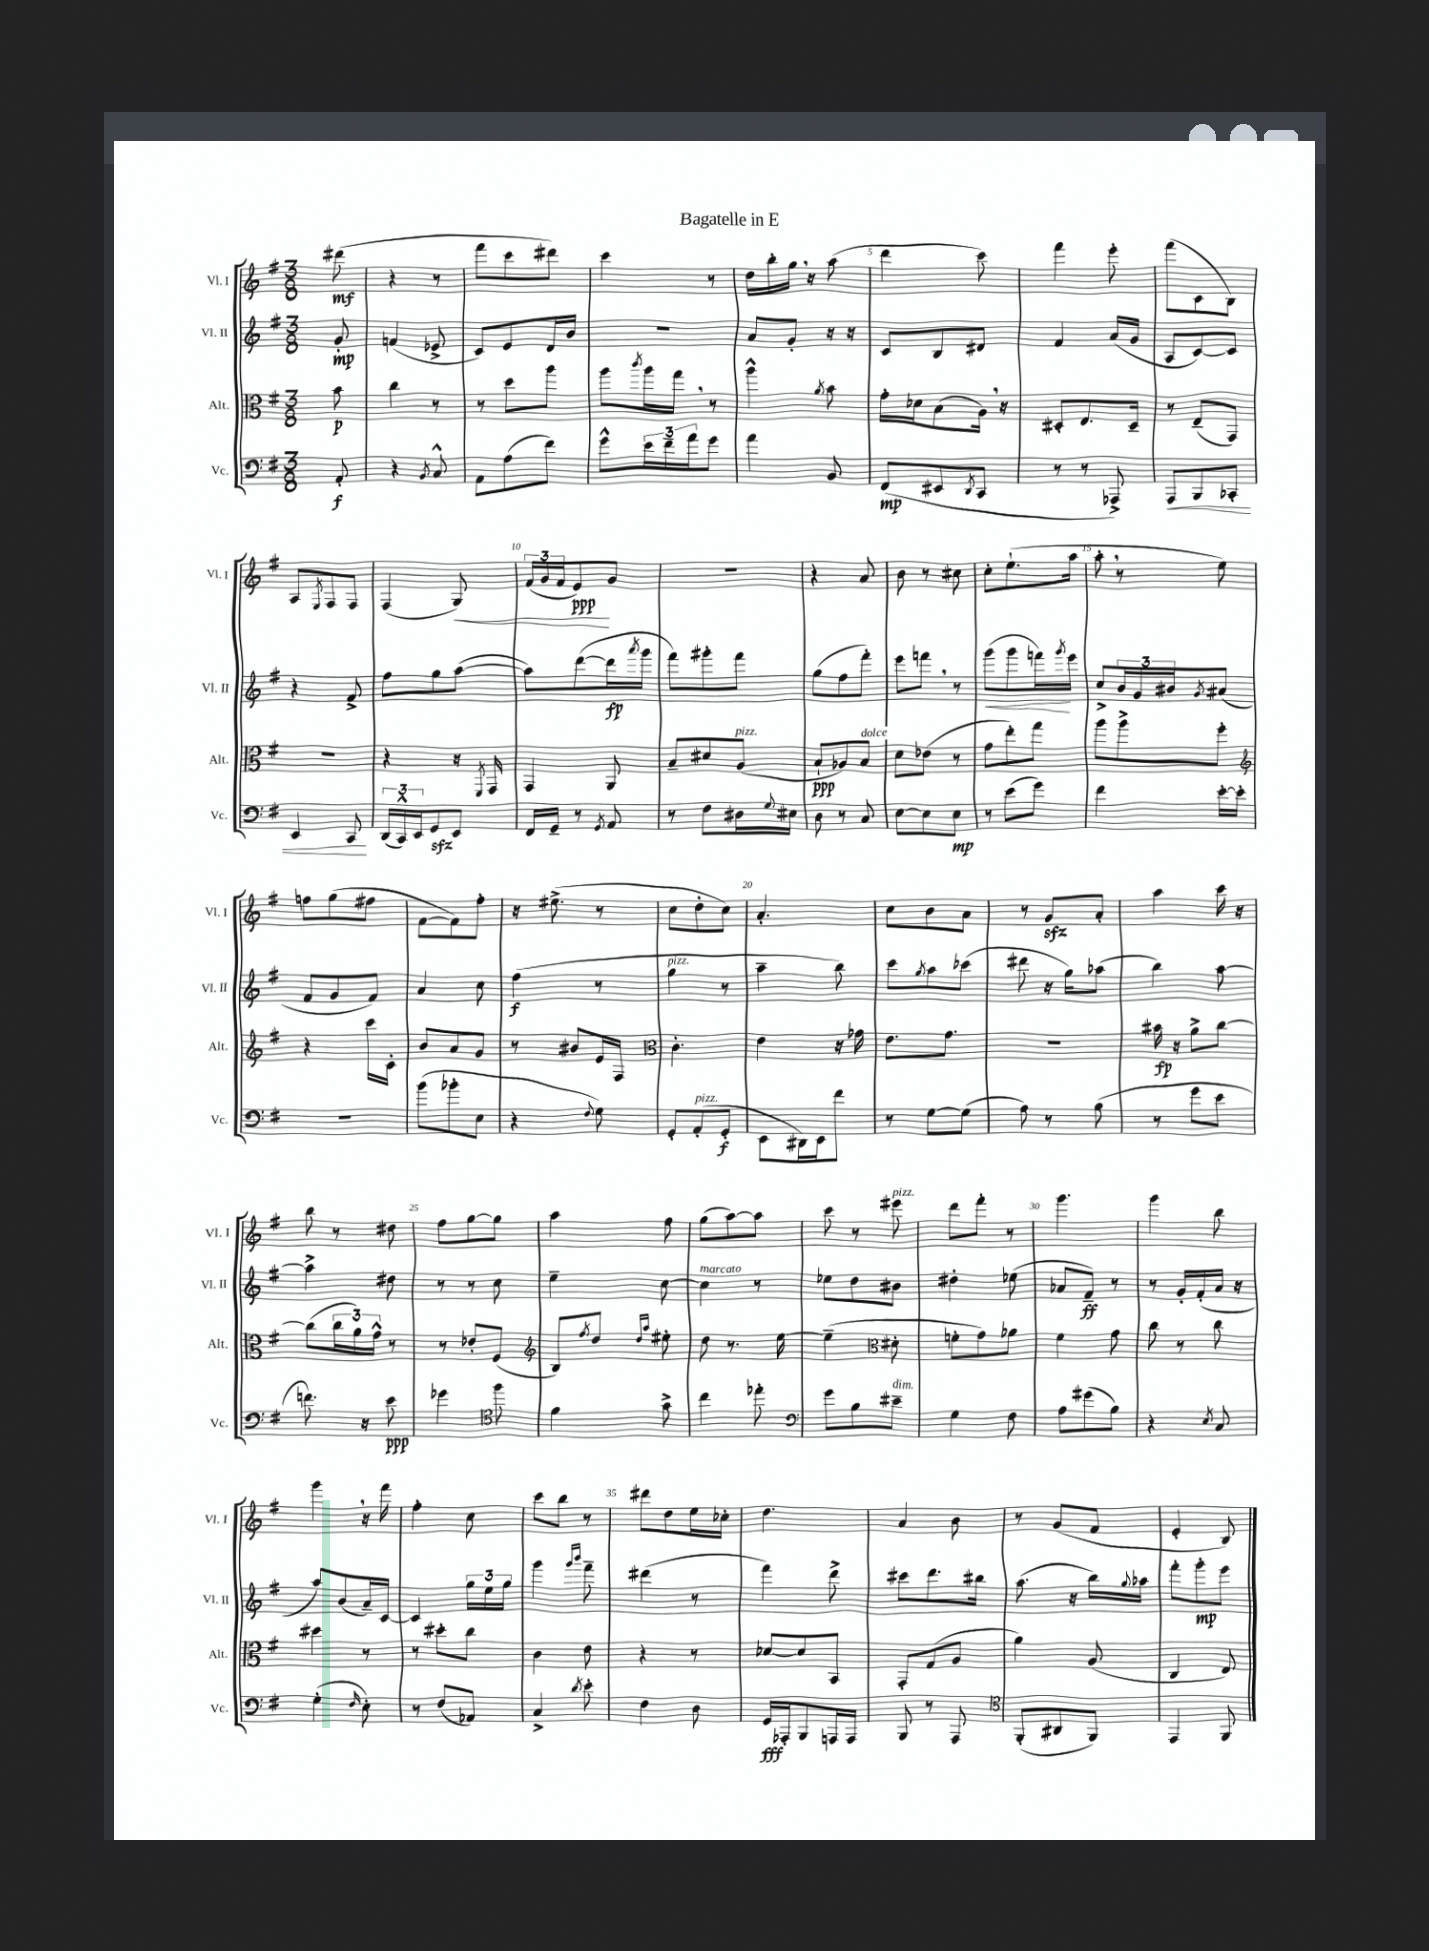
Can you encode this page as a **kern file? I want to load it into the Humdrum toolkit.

**kern	**dynam	**kern	**dynam	**kern	**dynam	**kern	**dynam
*part4	*part4	*part3	*part3	*part2	*part2	*part1	*part1
*staff4	*staff4	*staff3	*staff3	*staff2	*staff2	*staff1	*staff1
*I"Vc.	*	*I"Alt.	*	*I"Vl. II	*	*I"Vl. I	*
*I'Vc.	*	*I'Alt.	*	*I'Vl. II	*	*I'Vl. I	*
*clefF4	*	*clefC3	*	*clefG2	*	*clefG2	*
*k[f#]	*	*k[f#]	*	*k[f#]	*	*k[f#]	*
*M3/8	*	*M3/8	*	*M3/8	*	*M3/8	*
=	=	=	=	=	=	=	=
8AA'/	f	8b\	p	8g'/	mp	(8ddd#X\	mf
=1	=1	=1	=1	=1	=1	=1	=1
4r	.	4cc\	.	(4fn/	.	4r	.
8qBB/	.	.	.	.	.	.	.
8C^^/	.	8r	.	8e-X^/	.	8r	.
=2	=2	=2	=2	=2	=2	=2	=2
8AA\L	.	8r	.	8c/L)	.	8fff#\L	.
(8A\	.	8dd\L	.	8e/	.	8ccc\	.
8f#\J)	.	8aa\J	.	16d/L	.	8ddd#X\J)	.
.	.	.	.	16b/JJ	.	.	.
=3	=3	=3	=3	=3	=3	=3	=3
8g^^\L	.	8aa\L	.	4.r	.	4ccc\	.
.	.	8qccc/	.	.	.	.	.
24e\L	.	16aa\L	.	.	.	.	.
24f#~\	.	.	.	.	.	.	.
.	.	16gg,\JJ	.	.	.	.	.
24a\J	.	.	.	.	.	.	.
8g\J	.	8r	.	.	.	8r	.
=4	=4	=4	=4	=4	=4	=4	=4
4a\	.	4aa^^\	.	8a/L	.	16dd\LL	.
.	.	.	.	.	.	16bb'\	.
.	.	.	.	8g'/J	.	16gg,\JJ	.
.	.	.	.	.	.	16r	.
.	.	8qa/	.	.	.	.	.
8BB/	.	8b\	.	16r	.	(8aa\	.
.	.	.	.	16r	.	.	.
=5	=5	=5	=5	=5	=5	=5	=5
(8FF#/L	mp	16g'\LL	.	8c/L	.	4ddd\	.
.	.	16d-X\J	.	.	.	.	.
8EE#X/	.	(8B\	.	8B/	.	.	.
8qDD/	.	.	.	.	.	.	.
8CC/J	.	16A,\Jk)	.	8d#X/J	.	8ccc\)	.
.	.	16r	.	.	.	.	.
=6	=6	=6	=6	=6	=6	=6	=6
8r	.	8D#X'/L	.	4f#/	.	4fff#\	.
8r	.	8.E/	.	.	.	.	.
8AAA-X^/)	.	.	.	(16a/LL	.	8eee'\	.
.	.	16D#~/Jk	.	16g/JJ	.	.	.
=7	=7	=7	=7	=7	=7	=7	=7
!	!LO:HP:b	!	!	!	!	!	!
8AAA/L	<	8r	.	8A/L	.	(8fff#\L	.
8BBB/	.	(8E~/L	.	[8c/)	.	8c\	.
8CC-X'/J	.	8GG/J)	.	8c/J]	.	8B\J)	.
!!LO:LB:g=z
=8	=8	=8	=8	=8	=8	=8	=8
4EE/	.	4.r	.	4r	.	8A/L	.
.	.	.	.	.	.	8qE/	.
.	.	.	.	.	.	8F#/	.
8CC/	.	.	.	8f#^/	.	8F#/J	.
.	[	.	.	.	.	.	.
=9	=9	=9	=9	=9	=9	=9	=9
(24DD/LL	.	4r	.	8ff#\L	.	(4F#/	.
24CC^^/)	.	.	.	.	.	.	.
24EE/J	.	.	.	.	.	.	.
8GGzz/	.	.	.	8gg\	.	.	.
!	!	!	!	!	!	!	!LO:HP:b
8EE/J	.	16r	.	([8aa\J	.	8G/)	<
.	.	8qFF#/	.	.	.	.	.
.	.	16GG/	.	.	.	.	.
=10	=10	=10	=10	=10	=10	=10	=10
16FF#/LL	.	4GG/	.	8aa\L])	.	(24f#/LL	.
.	.	.	.	.	.	24g/	.
16GG~/JJ	.	.	.	.	.	.	.
.	.	.	.	.	.	24f#/J	.
8r	.	.	.	([8ddd\	.	8e/)	ppp
8qGG/	.	.	.	.	.	.	.
8AA/	.	8AA/	.	16ddd\L]	fp	8g/J	[
.	.	.	.	8qaaa/	.	.	.
.	.	.	.	16ggg\JJ	.	.	.
=11	=11	=11	=11	=11	=11	=11	=11
8r	.	8B~/L	.	8fff#\L)	.	4.r	.
8F#\L	.	8d#X/	.	8ggg#X'\	.	.	.
!	!	!LO:TX:a:i:t=pizz.	!	!	!	!	!
16D#X\L	.	(8A/J	.	8fff#\J	.	.	.
8qqG/	.	.	.	.	.	.	.
16E#X\JJ	.	.	.	.	.	.	.
=12	=12	=12	=12	=12	=12	=12	=12
8D\	.	8B`/L	ppp	(8gg\L	.	4r	.
8r	.	8A-X/)	.	8ff#\	.	.	.
!	!	!LO:TX:a:i:t=dolce	!	!	!	!	!
8C/	.	8B/J	.	8fff#'\J)	.	8a/	.
=13	=13	=13	=13	=13	=13	=13	=13
[8E\L	.	8d\L	.	8eee\L	.	8b\	.
8E\]	.	(8e-X\J	.	8fffn,\J	.	8r	.
8E\J	mp	8r	.	8r	.	8cc#X\	.
=14	=14	=14	=14	=14	=14	=14	=14
!	!	!	!	!	!LO:HP:b	!	!
8r	.	8g\L	.	(8ggg\L	<	8cc'\L	.
(8e\L	.	8ee'\)	.	8ggg\	.	(8.ee`\	.
8g\J)	.	8gg\J	.	16fffn\L)	.	.	.
.	.	.	.	8qggg/	.	.	.
.	.	.	.	16eee\JJ	[	16aa\Jk	.
=15	=15	=15	=15	=15	=15	=15	=15
4f#\	.	8aa\L	.	8cc^/L	.	8aa',\	.
.	.	8aa^\	.	24b/L	.	8r	.
.	.	.	.	24g/	.	.	.
.	.	.	.	24b#X/J	.	.	.
.	.	.	.	8qg/	.	.	.
[16e'\LL	.	8ff#'\J	.	(8a#X/J	.	8ee\)	.
16e'\JJ]	.	.	.	.	.	.	.
!!LO:LB:g=z
=16	=16	=16	=16	=16	=16	=16	=16
*	*	*clefG2	*	*	*	*	*
4.r	.	4r	.	8f#/L	.	8ffn\L	.
.	.	.	.	8g/	.	(8gg\	.
.	.	16ccc\LL	.	8f#/J)	.	8ff#X\J	.
.	.	16c'\JJ	.	.	.	.	.
=17	=17	=17	=17	=17	=17	=17	=17
(8b\L	.	8b/L	.	4a/	.	[8f#\L	.
8b-X'\	.	8a/	.	.	.	8f#\])	.
8E\J	.	8g/J	.	8cc\	.	8ff#'\J	.
=18	=18	=18	=18	=18	=18	=18	=18
4r	.	8r	.	(4ff#\	f	16r	.
.	.	.	.	.	.	(8.ee#X^\	.
.	.	8b#X/L	.	.	.	.	.
8qqF#/	.	.	.	.	.	.	.
8G\)	.	16e/L	.	8r	.	8r	.
.	.	16F#/JJ	.	.	.	.	.
=19	=19	=19	=19	=19	=19	=19	=19
*	*	*clefC3	*	*	*	*	*
!	!	!	!	!LO:TX:a:i:t=pizz.	!	!	!
8GG'/L	.	4.c'\	.	4gg\	.	8cc\L	.
!LO:TX:a:i:t=pizz.	!	!	!	!	!	!	!
(8AA'/	.	.	.	.	.	8dd'\	.
8GG'/J	f	.	.	8r	.	8cc\J)	.
=20	=20	=20	=20	=20	=20	=20	=20
8EE\L	.	4e\	.	4aa~\	.	4.a'/	.
16DD#X\L)	.	.	.	.	.	.	.
16EE\J	.	.	.	.	.	.	.
8f#\J	.	16r	.	8bb\)	.	.	.
.	.	16g-X\	.	.	.	.	.
=21	=21	=21	=21	=21	=21	=21	=21
8r	.	8.e\L	.	8ccc\L	.	8cc\L	.
.	.	.	.	8qgg/	.	.	.
[8G\L	.	.	.	8aa\	.	8b\	.
.	.	8.g\J	.	.	.	.	.
(8G\J]	.	.	.	(8ccc-X\J	.	8a\J	.
=22	=22	=22	=22	=22	=22	=22	=22
8A\)	.	4.r	.	8ddd#X\	.	8r	.
8r	.	.	.	16r	.	8gzz/L	.
.	.	.	.	16gg\KL)	.	.	.
(8B\	.	.	.	(8aa-X\J	.	8a'/J	.
=23	=23	=23	=23	=23	=23	=23	=23
8r	.	16b#X\	fp	4bb\)	.	4aa\	.
.	.	16r	.	.	.	.	.
8g\L	.	8a^\L	.	.	.	.	.
8e\J	.	[8cc\J	.	[8aa\	.	16ccc\	.
.	.	.	.	.	.	16r	.
!!LO:LB:g=z
=24	=24	=24	=24	=24	=24	=24	=24
8.fn\)	.	(8cc\L]	.	4aa^\]	.	8bb\	.
.	.	24cc\L	.	.	.	8r	.
.	.	24a\)	.	.	.	.	.
16r	.	.	.	.	.	.	.
.	.	24g^^\JJ	.	.	.	.	.
8e\	ppp	8r	.	8dd#X\	.	8dd#X\	.
=25	=25	=25	=25	=25	=25	=25	=25
4g-X\	.	8r	.	8r	.	8ff#\L	.
.	.	8e-X'/L	.	8r	.	[8gg\	.
*clefC4	*	*	*	*	*	*	*
8ff#\	.	(8F#/J	.	8cc\	.	8gg\J]	.
=26	=26	=26	=26	=26	=26	=26	=26
*	*	*clefG2	*	*	*	*	*
4f#\	.	8B/L)	.	4ee~\	.	4aa\	.
.	.	8qff#/	.	.	.	.	.
.	.	8dd/J	.	.	.	.	.
.	.	16qqdd/LL	.	.	.	.	.
.	.	16qqaa/JJ	.	.	.	.	.
8g^\	.	8ee#X'\	.	[8cc\	.	8ff#\	.
=27	=27	=27	=27	=27	=27	=27	=27
!	!	!	!	!LO:TX:a:i:t=marcato	!	!	!
4cc\	.	8dd\	.	4cc\]	.	(8gg\L	.
.	.	8.r	.	.	.	[8aa\)	.
8ee-X'\	.	.	.	8r	.	8aa\J]	.
.	.	[16ee\	.	.	.	.	.
=28	=28	=28	=28	=28	=28	=28	=28
*clefF4	*	*	*	*	*	*	*
8g\L	.	(4ee~\]	.	8ee-X\L	.	8ccc\	.
8B\	.	.	.	8dd\	.	8r	.
*	*	*clefC3	*	*	*	*	*
!	!	!	!	!	!	!LO:TX:a:i:t=pizz.	!
!LO:TX:a:i:t=dim.	!	!	!	!	!	!	!
8e#X~\J	.	8d#X'\	.	8b#X\J	.	8eee#X\	.
=29	=29	=29	=29	=29	=29	=29	=29
4G\	.	8fn'\L	.	4dd#X'\	.	8ddd\L	.
.	.	8g\)	.	.	.	8fff#'\J	.
8F#\	.	8a-X\J	.	(8ee-X\	.	8r	.
=30	=30	=30	=30	=30	=30	=30	=30
8A\L	.	4f#\	.	8a-X/L	.	4.ggg\	.
(8g#X\	.	.	.	8f#~/J)	ff	.	.
8B\J)	.	8g\	.	8r	.	.	.
=31	=31	=31	=31	=31	=31	=31	=31
4r	.	8cc\	.	8r	.	4ggg\	.
.	.	8r	.	16g'/LL	.	.	.
.	.	.	.	(16f#'/	.	.	.
8qE/	.	.	.	.	.	.	.
8C/	.	8cc\	.	16a/JJ	.	8bb\	.
.	.	.	.	16r	.	.	.
!!LO:LB:g=z
=32	=32	=32	=32	=32	=32	=32	=32
(4G'\	.	4dd#X\	.	8aa/L)	.	4ggg,\	.
.	.	.	.	(8b/	.	.	.
16qqF#/	.	.	.	.	.	.	.
8E'\)	.	8r	.	16a~/L)	.	16r	.
.	.	.	.	[16c/JJ	.	16fff#\	.
=33	=33	=33	=33	=33	=33	=33	=33
8r	.	8r	.	4c/]	.	4ff#'\	.
(8F#/L	.	8dd#X'\L	.	.	.	.	.
8AA-X/J)	.	8cc\J	.	24gg\LL	.	8cc\	.
.	.	.	.	24ee\	.	.	.
.	.	.	.	24gg\JJ	.	.	.
=34	=34	=34	=34	=34	=34	=34	=34
4C^/	.	4c\	.	4ggg\	.	8ccc\L	.
.	.	.	.	.	.	8bb\J	.
.	.	.	.	16qqggg/LL	.	.	.
8qd/	.	.	.	16qqbbb/JJ	.	.	.
8e'\	.	8e\	.	8fff#~\	.	8r	.
=35	=35	=35	=35	=35	=35	=35	=35
4F#\	.	4r	.	(4ddd#X\	.	8ddd#X\L	.
.	.	.	.	.	.	8dd\	.
8D\	.	8r	.	8r	.	16ee\L	.
.	.	.	.	.	.	16cc-X'\JJ	.
=36	=36	=36	=36	=36	=36	=36	=36
16GG/LL	fff	[8d-X/L	.	4fff#\)	.	4.dd\	.
16AAA-X'/J	.	.	.	.	.	.	.
8BBB/	.	8d-/]	.	.	.	.	.
16AAAn/L	.	8BB/J	.	8ddd^\	.	.	.
16AAA/JJ	.	.	.	.	.	.	.
=37	=37	=37	=37	=37	=37	=37	=37
8BBB/	.	8GG'/L	.	8ccc#X\L	.	4a/	.
8r	.	(8G/	.	8.ddd\	.	.	.
8AAA/	.	8A/J	.	.	.	8b\	.
.	.	.	.	16bb#X\Jk	.	.	.
=38	=38	=38	=38	=38	=38	=38	=38
*clefC4	*	*	*	*	*	*	*
(8FF#'/L	.	4a\)	.	(8.aa\	.	8r	.
8AA#X/	.	.	.	.	.	(8g/L	.
.	.	.	.	16r	.	.	.
8FF#/J)	.	(8A/	.	16bb\LL)	.	8f#/J	.
.	.	.	.	8qqgg/	.	.	.
.	.	.	.	16aa-X\JJ	.	.	.
=39	=39	=39	=39	=39	=39	=39	=39
4EE/	.	4C/	.	8fff#'\L	.	4e'/	.
.	.	.	.	8ggg'\	mp	.	.
8FF#/	.	8E/)	.	8eee\J	.	8B/)	.
==	==	==	==	==	==	==	==
*-	*-	*-	*-	*-	*-	*-	*-
